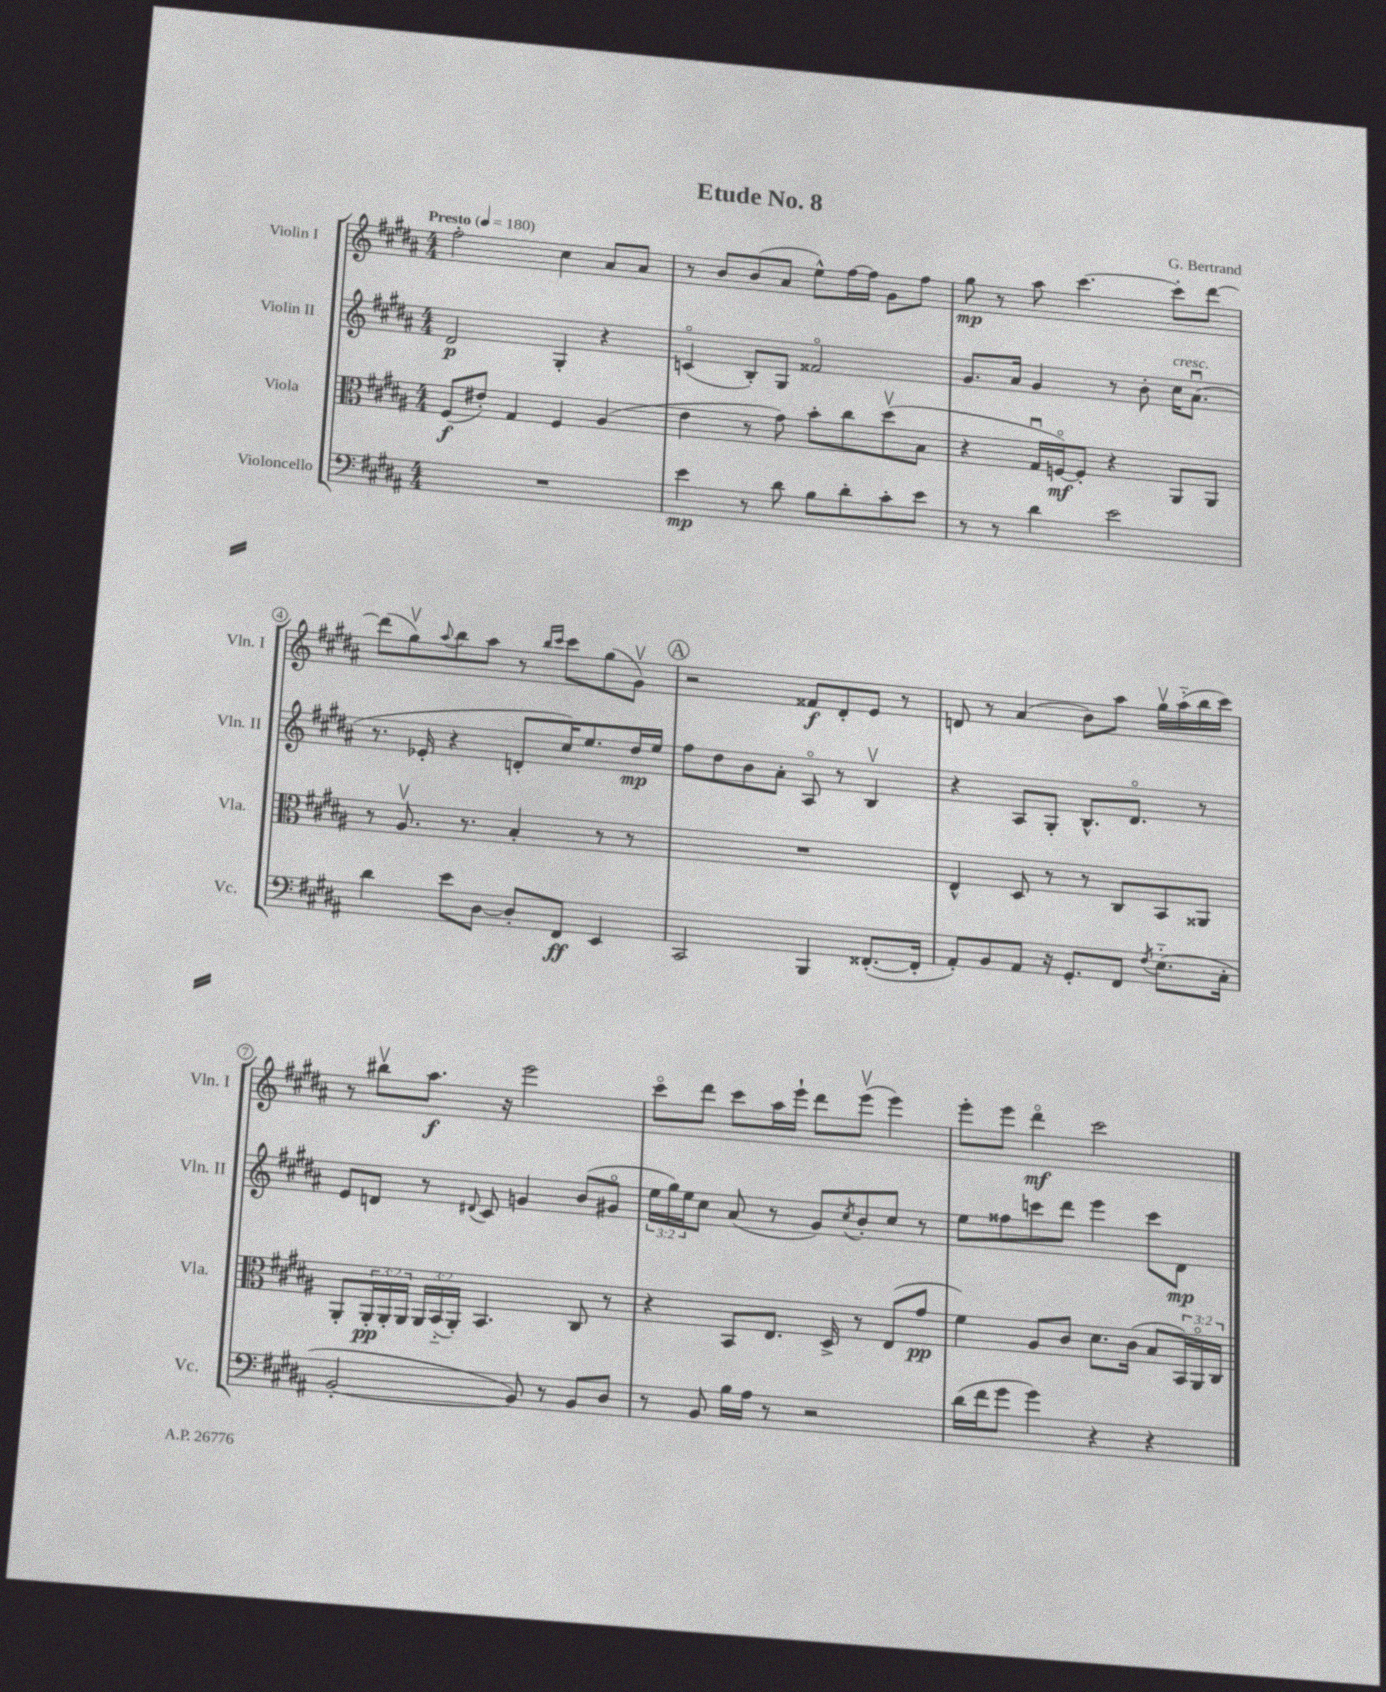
\header { title = "Etude No. 8" composer = "G. Bertrand" }
<<
\new StaffGroup <<
\new Staff = "s0" \with { instrumentName = "Violin I" shortInstrumentName = "Vln. I" } {
    \clef treble \key b \major \numericTimeSignature \time 4/4 \tempo "Presto" 4 = 180
    fis''2-. cis''4 ais'8 ais'8 |
    r8 b'8 b'8( ais'8 e''8-^) fis''16~ fis''16 gis'8 fis''8 |
    gis''8\mp r8 ais''8 cis'''4.~ cis'''8-. dis'''8~ |
    dis'''8( gis''8\upbow) \appoggiatura { ais''8 } b''8 ais''8 r8 \grace { b''16 cis'''16 } cis'''8 gis''8( gis'8\upbow) |
    \mark \markup { \circle "A" } r2 fisis'8\f dis'8-. e'8 r8 |
    d'8 r8 ais'4( b'8) ais''8 gis''16\upbow ais''16-_( b''16 cis'''16) |
    r8 bis''8\upbow ais''8.\f r16 e'''2 |
    cis'''8\flageolet dis'''8 cis'''8 ais''16 e'''16-! dis'''8 e'''8\upbow( e'''4) |
    e'''8-. e'''8 dis'''4\flageolet\mf cis'''2 \bar "|." |
}
\new Staff = "s1" \with { instrumentName = "Violin II" shortInstrumentName = "Vln. II" } {
    \clef treble \key b \major \numericTimeSignature \time 4/4 \override Staff.TupletNumber.text = #tuplet-number::calc-fraction-text
    dis'2\p gis4-. r4 |
    c'4\flageolet( b8-.) gis8 fisis'2\flageolet |
    gis'8. ais'16 gis'4 r8 b'8-. cis''16^\markup { \italic "cresc." } ais'8.\downbow( |
    r8. ees'16-. r4 d'8-. cis''16) e''8. dis''16\mp e''16 |
    \mark \markup { \circle "A" } fis''8 dis''8 b'8 ais'8-. ais8\flageolet r8 b4\upbow |
    r4 ais8 gis8-. b8.-^ dis'8.\flageolet r8 |
    e'8 d'8 r8 \appoggiatura { dis'8 } cis'8 g'4 b'8( gis'8\flageolet |
    \tuplet 3/2 { e''16 gis''16) e''16 } cis''8 ais'8( r8 gis'8) \acciaccatura { cis''8 } b'8-. cis''8 r8 |
    e''8 fisis''8 c'''8 dis'''8 e'''4 c'''8 dis'8\mp \bar "|." |
}
\new Staff = "s2" \with { instrumentName = "Viola" shortInstrumentName = "Vla." } {
    \clef alto \key b \major \numericTimeSignature \time 4/4 \override Staff.TupletNumber.text = #tuplet-number::calc-fraction-text
    fis8\f( eis'8-.) gis4 fis4 ais4( |
    e'4 r8 gis'8) b'8-. cis''8 dis''8\upbow( b8 |
    r4 gis16\downbow f16~\flageolet\mf) f8-. r4 ais,8 ais,8 |
    r8 ais8.\upbow r8. b4-. r8 r8 |
    \mark \markup { \circle "A" } R1 |
    e4-^ dis8 r8 r8 cis8 b,8 aisis,8 |
    ais,8-. \tuplet 3/2 { ais,16-.\pp ais,16-. ais,16 } \tuplet 3/2 { ais,16 b,16-_( ais,16-.) } b,4. cis8 r8 |
    r4 b,8 e8. dis16-> r8 e8( gis'8\pp |
    fis'4) ais8 cis'8 dis'8. cis'16( b8 \tuplet 3/2 { b,16) ais,16\flageolet cis16 } \bar "|." |
}
\new Staff = "s3" \with { instrumentName = "Violoncello" shortInstrumentName = "Vc." } {
    \clef bass \key b \major \numericTimeSignature \time 4/4
    R1 |
    e'4\mp r8 dis'8 b8 dis'8-. cis'8-. e'8 |
    r8 r8 dis'4 e'2 |
    dis'4 e'8 dis8~ dis8-. fis,8\ff e,4 |
    \mark \markup { \circle "A" } cis,2 b,,4 fisis,8.~-.( fisis,16-. |
    ais,8-.) b,8 ais,8 r16 gis,8.-. fis,8 \acciaccatura { fis8 } e8.-_( cis16-. |
    b,2~-. b,8) r8 b,8 dis8 |
    r8 b,8 b16 ais16 r8 r2 |
    dis'16( fis'16 gis'8 gis'4) r4 r4 \bar "|." |
}
>>
>>
\layout { \context { \Score \override BarNumber.stencil = #(make-stencil-circler 0.1 0.3 ly:text-interface::print) } }
